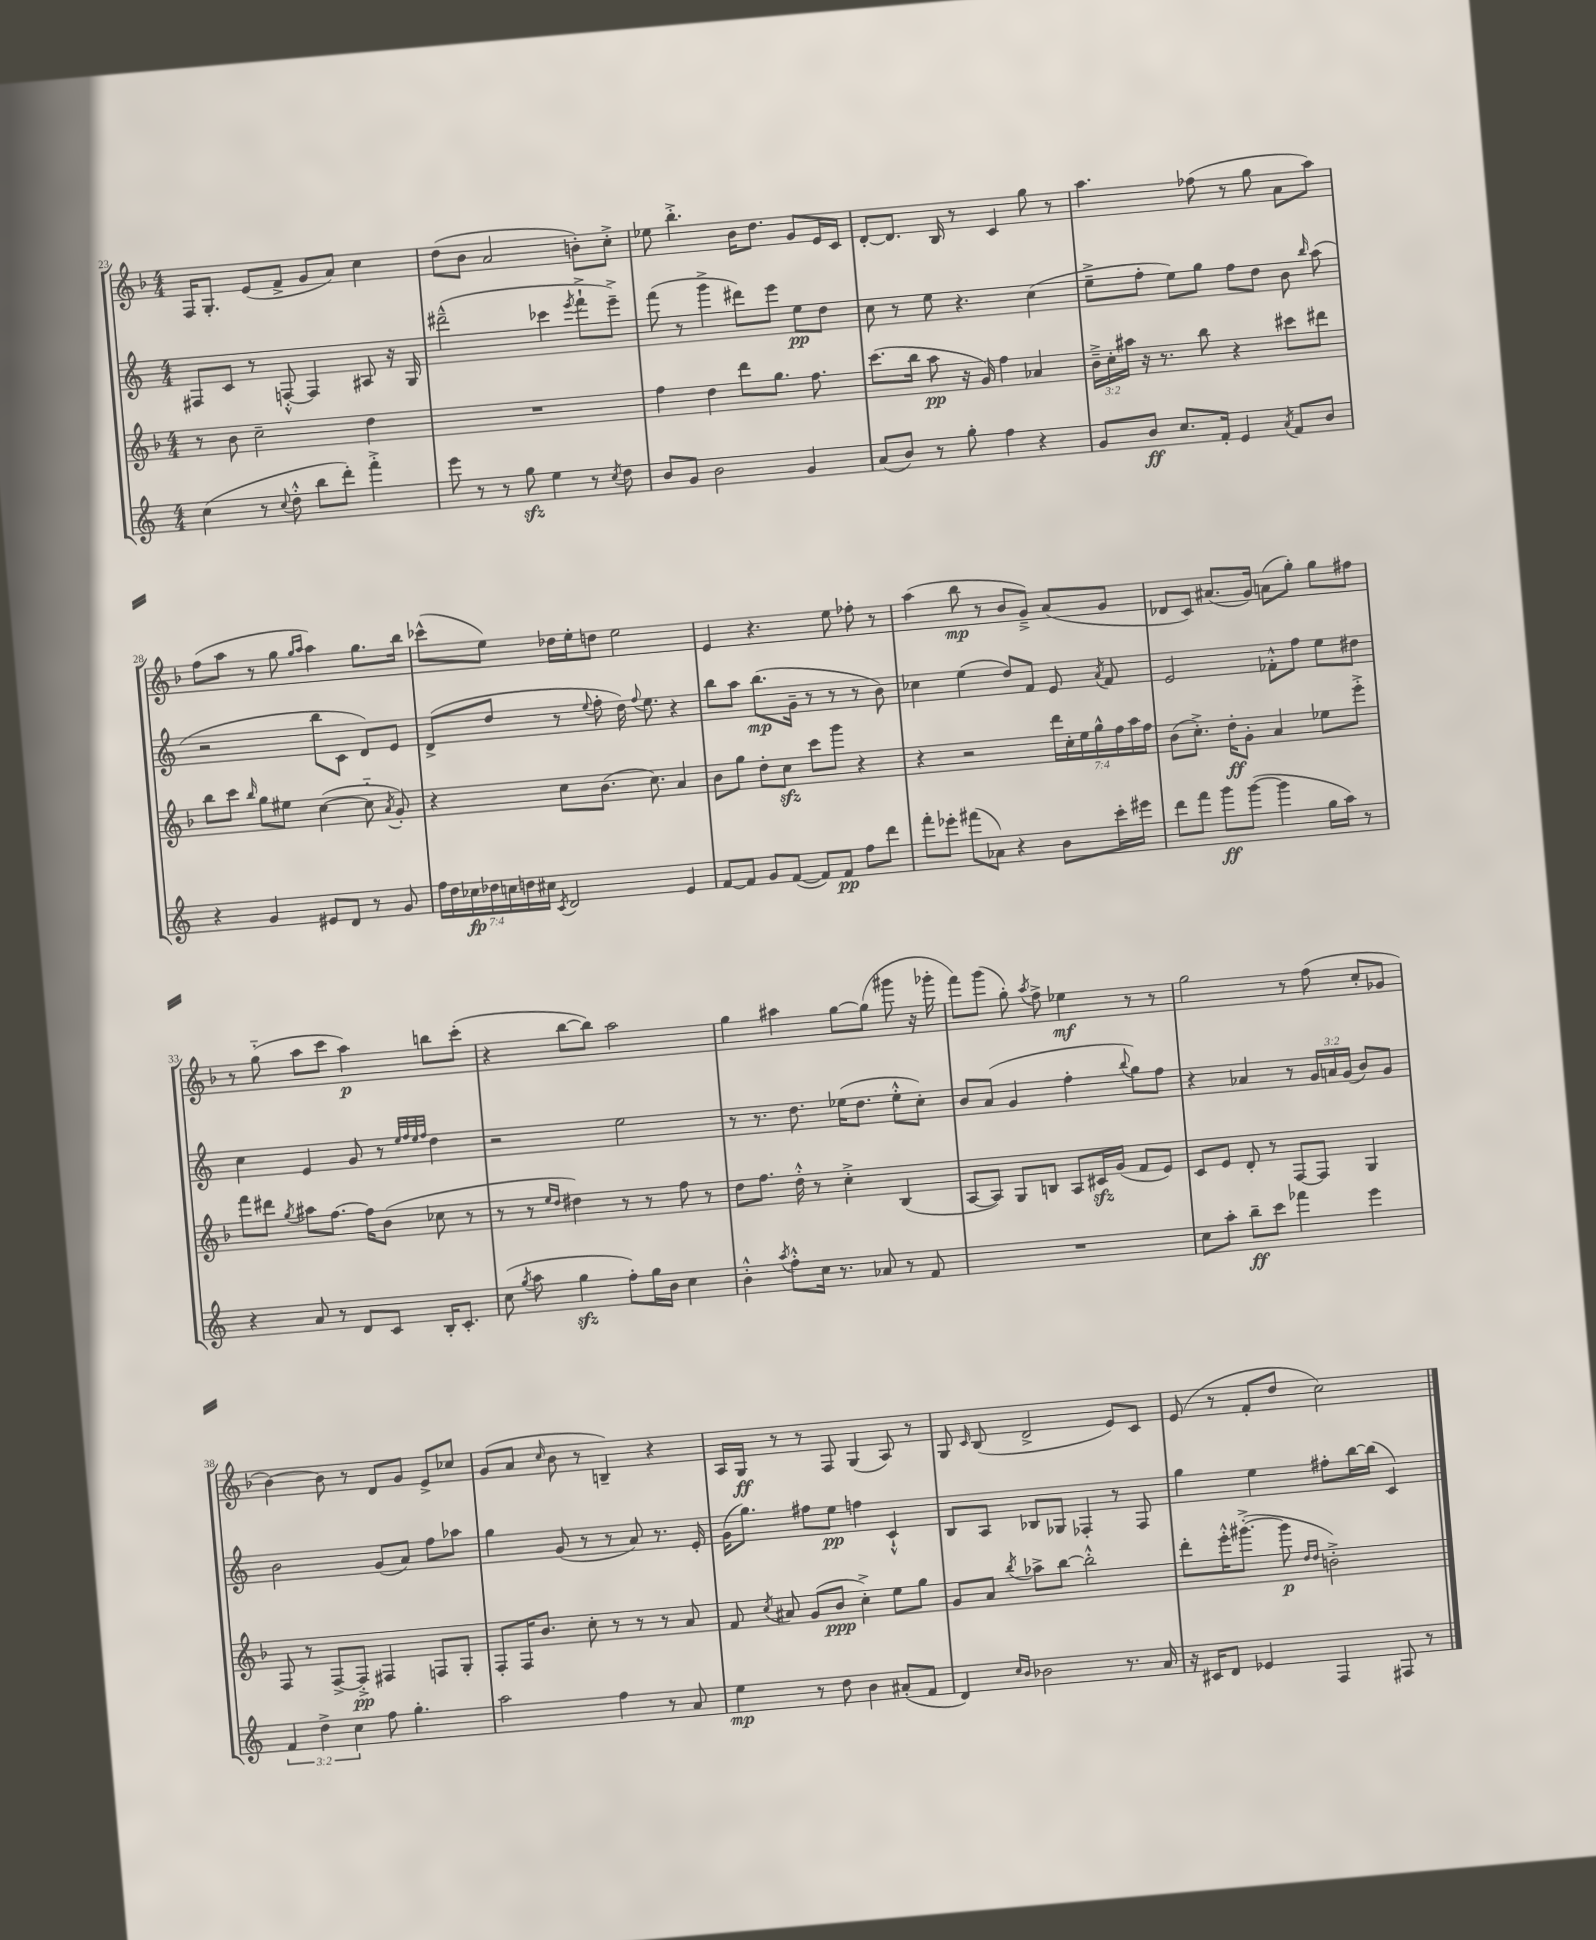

**kern	**kern	**kern	**kern
*staff4	*staff3	*staff2	*staff1
*clefG2	*clefG2	*clefG2	*clefG2
*k[]	*k[b-]	*k[]	*k[b-]
*M4/4	*M4/4	*M4/4	*M4/4
(4cc\	8r	8F#/L	16F/LK
.	.	.	8.G'/J
.	8b-\	8c/J	.
8r	2cc~\	8r	(8e/L
8qqcc/	.	.	.
8dd'^^\	.	[8F'^^/	8f^/J
8bb\L	.	4F/]	8g/L
8ddd'\J)	.	.	8a/J)
4fff'^\	4dd\	8A#/	4cc\
.	.	16r	.
.	.	16G/	.
=	=	=	=
8eee\	1r	(2ddd#~^^\	(8dd\L
8r	.	.	8b-\J
8r	.	.	2a/
8gg\	.	.	.
4ee\	.	4ccc-\	.
.	.	8qeee/	.
8r	.	8fff`^\L	8b'\L)
8qcc/	.	.	.
8dd\	.	8eee~^\J)	8cc'^\J
=	=	=	=
8b/L	4ff\	(8fff\	8ee-\
8g/J	.	8r	4.bb-'^\
2b\	4dd\	4ggg^\	.
.	8ddd\L	8ddd#\L)	16b-\LK
.	.	.	8.dd\J
.	8.gg\J	8eee\J	.
4g/	.	8ee\L	8g/L
.	8.ff\	.	.
.	.	8dd\J	16e/L
.	.	.	16c/JJ
=	=	=	=
(8a/L	(8.ccc\L	8cc\	[8d'/L
8b/J)	.	8r	8.d/]J
.	16bb-\Jk	.	.
8r	8aa\	8ee\	.
.	.	.	16B-/
8gg'\	16r	4.r	8r
.	16g/)	.	.
4ff\	4ff\	.	4c/
4r	4a-/	(4cc\	8gg\
.	.	.	8r
=	=	=	=
8g/L	24b-~^\LL	8ee~^\L	4.aa\
.	24cc'\	.	.
.	24aa#\JJ	.	.
8b/J	16r	8ff'\J	.
.	8.r	.	.
8.cc/L	.	8ee\L)	.
.	8bb-\	8gg\J	(8ff-\
16f'/Jk	.	.	.
4e/	4r	8ff\L	8r
.	.	8dd\J	8gg\
8qa/	.	.	.
8f/L	8ccc#\L	8b\	8a\L
.	.	16qqbb/	.
8b/J	8ddd#\J	(8aa\	8aa\J)
=	=	=	=
4r	8bb-\L	2r	(8ff\L
.	8ccc\J	.	8aa\J
.	16qqbb-/	.	.
4g/	8gg\L	.	8r
.	8ee#\J	.	8gg\
.	.	.	16qqgg/LL
.	.	.	16qqaa/JJ
8e#/L	([4cc\	8bb\L	4aa\)
8d/J	.	8c\J	.
8r	8cc'~\]	8d/L)	8.gg\L
.	8qa/	.	.
8g/	8g'/)	8e/J	.
.	.	.	16bb-\Jk
=	=	=	=
28ff\LL	4r	(8d^/L	(8ccc-^^\L
28dd\	.	.	.
28cc-\	.	.	.
28dd-\	.	.	.
.	.	8dd/J	8ee\J)
28cc\	.	.	.
28dd\	.	.	.
28cc#\JJ	.	.	.
8qc/	.	.	.
2d/	8cc\L	8r	16dd-\LL
.	.	.	16ee'\J
.	.	8qqee/	.
.	(8.b-\J	8ff'\	8dd\J
.	.	16dd\)	2ee\
.	.	8qqff/	.
.	8.cc\)	8.ee\	.
4e/	4a/	4r	.
=	=	=	=
[8f/L	8b-\L	8bb\L	4e/
8f/]J	8gg\J	8aa\J	.
8g/L	8dd'\L	(8.bb\L	4.r
([8f/J	8cc\J	.	.
.	.	16g~\Jk	.
8f/]L)	8ccc\L	8r	.
8f/J	8ggg\J	8r	8ee\
8ff\L	4r	8r	8ff-'\
8ddd\J	.	8b\)	8r
=	=	=	=
8fff'\L	4r	4cc-\	(4aa\
8eee-'\J	.	.	.
(8fff#\L	2r	(4ee\	8bb-\
8a-\J)	.	.	8r
4r	.	8dd/L)	8b-/L
.	.	8f/J	8g~^/J)
8b\L	28ddd\LL	8e/	(8a/L
.	28cc'\	.	.
.	28ee\	.	.
.	28gg^^\	.	.
.	.	8qa/	.
16ccc'\L	.	8f/	8g/J
.	28ff\	.	.
.	28aa\	.	.
16eee#\JJ	.	.	.
.	28ff\JJ	.	.
=	=	=	=
8ddd\L	(8b-\L	2e/	8d-/L
8fff\J	8.cc'^\J)	.	8c/J)
8ggg\L	.	.	(8.a#/L
.	16dd'\LK	.	.
([8ggg\J	8g'\J	.	.
.	.	.	16g/Jk)
4ggg\]	4a/	8f-'^^\L	(8a\L
.	.	8ff\J	8gg'\J)
16gg\LL	8ee-\L	8ee\L	8gg\L
16aa\JJ)	.	.	.
8r	8eee'^\J	8dd#\J	8ff#\J
=	=	=	=
4r	8fff\L	4cc\	8r
.	8ddd#\J	.	(8gg'~\
.	8qgg/	.	.
8a/	8aa#\L	4e/	8aa\L
8r	[8.ff\J	.	8ccc\J
8d/L	.	8g/	4aa\)
.	16ff\]LK	.	.
8c/J	(8b-\J	8r	.
.	.	32qqee/LLL	.
.	.	32qqff/	.
.	.	32qqee/	.
.	.	32qqff/JJJ	.
16B'/LK	8cc-\	4dd\	8bb\L
8.c'/J	.	.	.
.	8r	.	(8ccc'\J
=	=	=	=
(8cc\	8r	2r	4r
8qgg/	.	.	.
8aa\	8r	.	.
.	16qqee/LL	.	.
.	16qqdd/JJ	.	.
4gg\	4dd#\)	.	[8bb-\L
.	.	.	8bb-\]J)
8ff'\L)	8r	2ee\	2aa\
16gg\L	8r	.	.
16b\JJ	.	.	.
4cc\	8ff\	.	.
.	8r	.	.
=	=	=	=
4b'^^\	8dd\L	8r	4gg\
.	8.ff\J	8.r	.
8qaa/	.	.	.
8ff'^^\L	.	.	4aa#\
.	16dd'^^\	8.dd\	.
16cc\Jk	8r	.	.
8.r	.	.	.
.	4cc'^\	(16ee-\LK	[8gg\L
.	.	8.dd\J	.
8a-/	.	.	(8gg\]J
8r	(4B-/	8ee-'^^\L	8ggg#\
8f/	.	8cc'\J)	16r
.	.	.	16ggg-'\
=	=	=	=
1r	[8A/L	8b/L	8fff\L)
.	8A/]J)	(8a/J	(8ggg\J
.	8G/L	4g/	8gg'\)
.	.	.	8qaa/
.	8B/J	.	8ff^\
.	8A/L	4ff'\	4ee-\
.	16c#/L	.	.
.	(16g/JJ	.	.
.	.	8qqbb/	.
.	8f/L	8gg\L)	8r
.	8e/J)	8ff\J	8r
=	=	=	=
8cc\L	8c/L	4r	2gg\
8aa'\J	8e/J	.	.
8bb~\L	8d'/	4a-/	.
8ccc\J	8r	.	.
4fff-\	[8F/L	8r	8r
.	8F/]J	24g/LL	(8ff\
.	.	24a/	.
.	.	(24g/JJ	.
4eee\	4G/	8b/L)	8cc'/L
.	.	8g/J	8g-/J
=	=	=	=
6f/	8F/	2b\	[4b-\)
.	8r	.	.
6dd^\	.	.	.
.	[8F^/L	.	8b-\]
6cc\	.	.	.
.	8F'^/]J	.	8r
8ff\	4F#/	(8g/L	8d/L
4.gg'\	.	8a/J)	8g/J
.	8F/L	8ff\L	8e^/L
.	8G'/J	8aa-\J	8cc-/J
=	=	=	=
2aa\	8F'/L	4gg\	(8g/L
.	16F/K	.	8a/J
.	8.b-/J	.	.
.	.	.	16qqcc/
.	.	(8g/	8b-\
.	8cc'\	8r	8r
4ff\	8r	8r	4B~/)
.	8r	8a/)	.
8r	8r	8.r	4r
8a/	8a/	.	.
.	.	16e'/	.
=	=	=	=
4ee\	8f/	(16g\LK	16A/LL
.	.	8.gg\J)	16G/JJ
.	8qcc/	.	.
.	8a#/	.	8r
8r	(8g/L	8ff#\L	8r
8dd\	8b-/J	8ee\J	8F/
4b\	4cc'^\)	4ff\	(4G/
(8a#'/L	8ee\L	4c`^^/	8A/)
8f/J	8gg\J	.	8r
=	=	=	=
4d/)	8g/L	8B/L	8G/
.	.	.	16qqc/
.	8a/J	8A/J	(8B-/
16qqcc/LL	.	.	.
16qqb/JJ	8qbb-/	.	.
2b-\	8aa-^\L	8B-/L	2d^/
.	[8bb-\J	8G-/J	.
.	2bb-'^^\]	4F-'/	.
8.r	.	8r	8e/L)
.	.	8F-/	8c/J
16a/	.	.	.
=	=	=	=
16r	8ddd'\L	4gg\	(8e/
16c#/LK	.	.	.
8d/J	16eee'^^\K	.	8r
.	([8.ggg#'^\J	.	.
4e-/	.	4ee\	8f'/L
.	8ggg#\]	.	8dd/J
.	16qqdd/LL	.	.
.	16qqdd/JJ	.	.
4F/	2b'^\)	8ff#'\L	2cc\)
.	.	[16bb\L	.
.	.	(16bb\]JJ	.
8F#/	.	4c/)	.
8r	.	.	.
==	==	==	==
*-	*-	*-	*-
